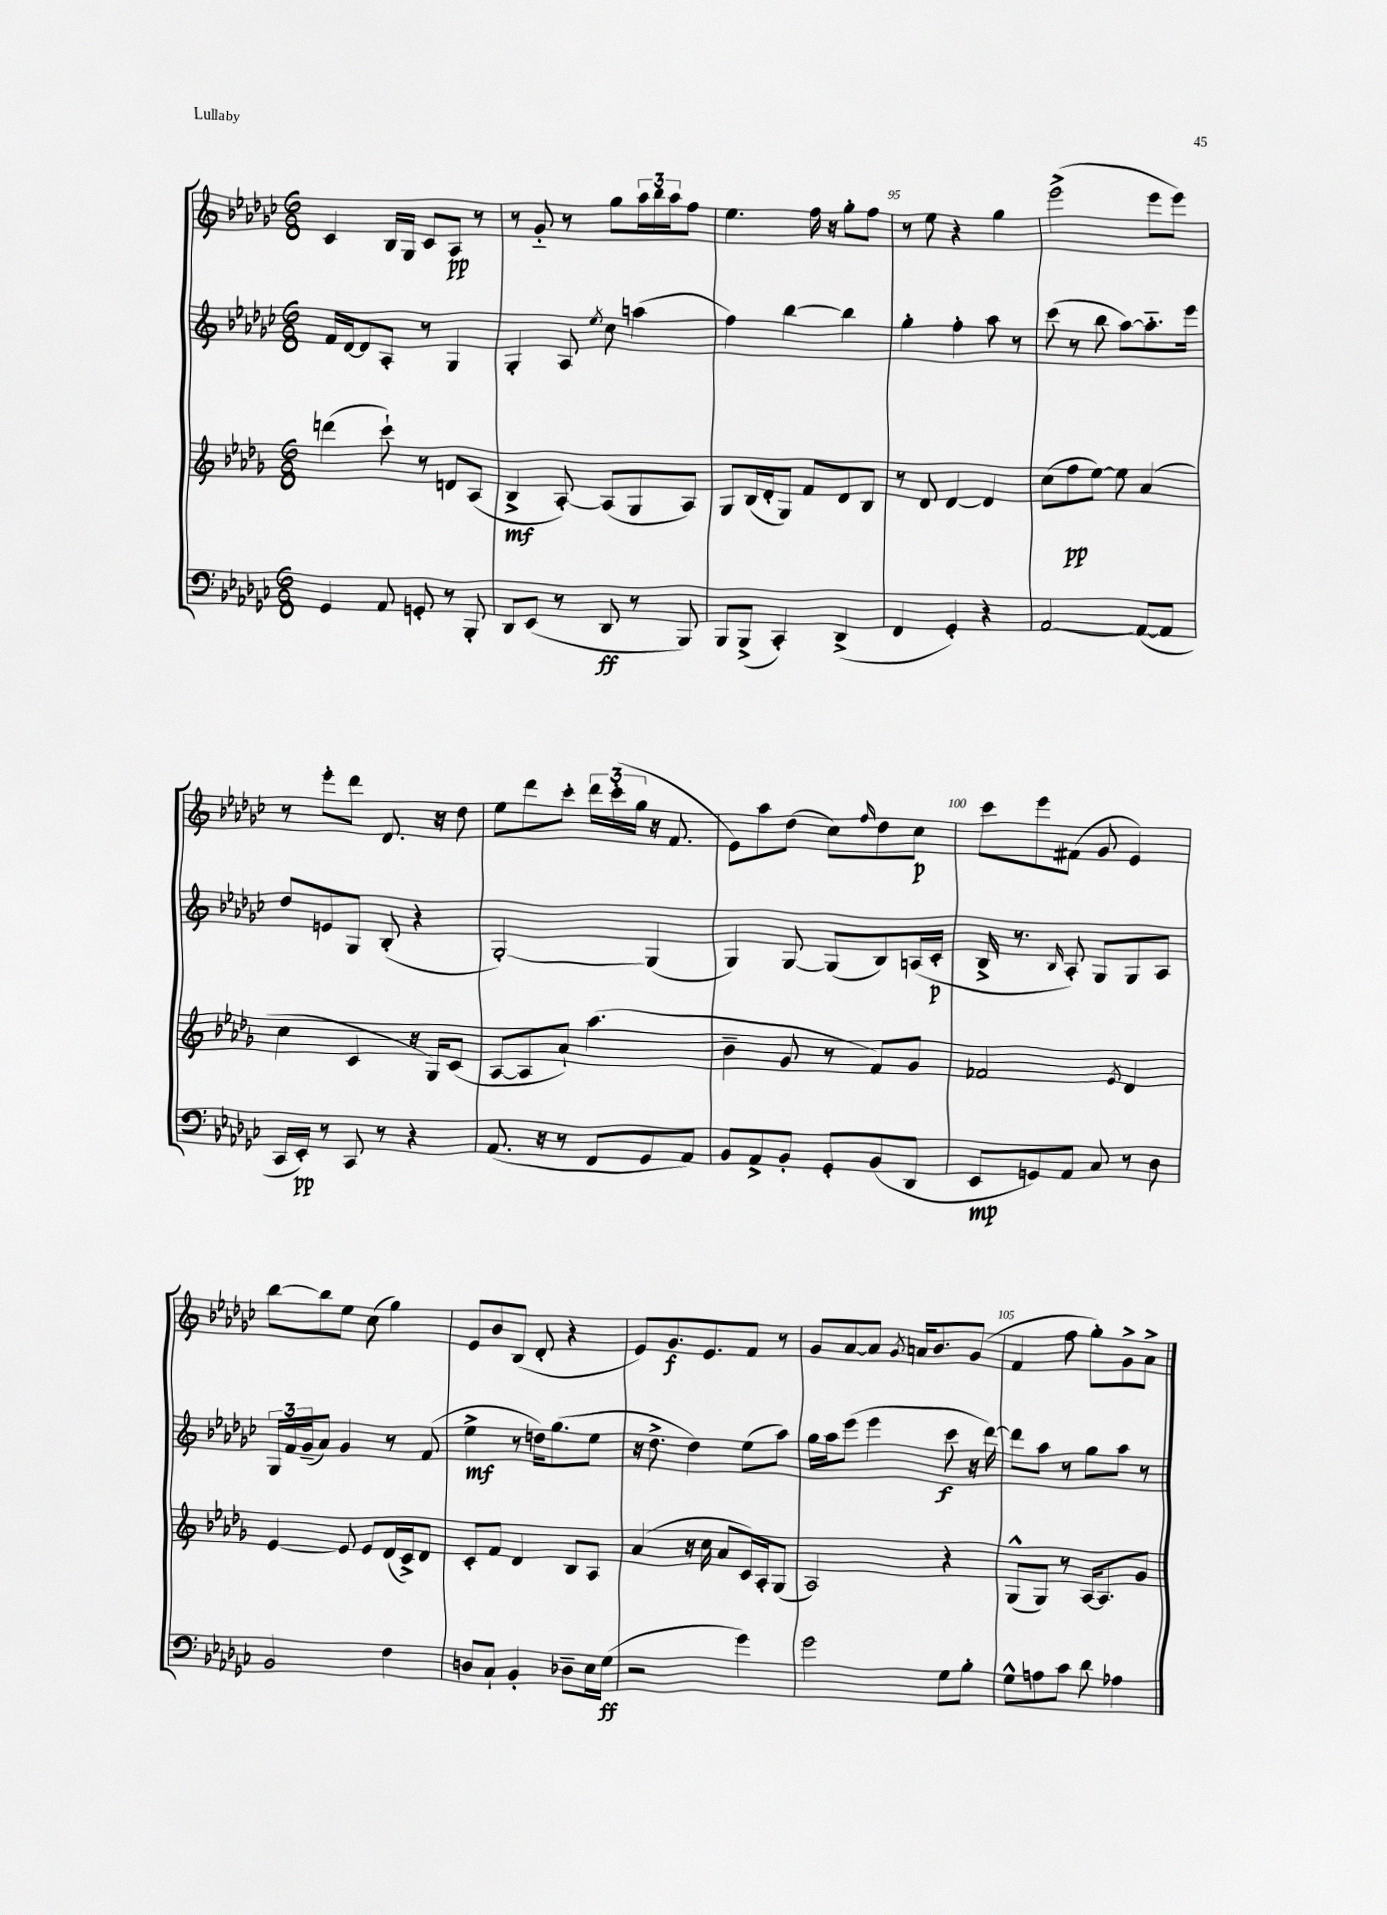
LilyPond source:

<<
\new StaffGroup <<
\new Staff = "s0" {
    \clef treble \key ges \major \numericTimeSignature \time 6/8
    ces'4 bes16 ges16 ces'8 aes8\pp r8 |
    r8 ges'8-_ r8 ges''8 \tuplet 3/2 { aes''16 bes''16 aes''16 } f''8 |
    ees''4. f''16 r16 ges''8-. f''8 |
    r8 ees''8 r4 ges''4 |
    ees'''2->( ees'''8 ees'''8) |
    r8 ees'''8-. des'''8 des'8. r16 des''8 |
    ees''8 des'''8 ces'''8-. \tuplet 3/2 { des'''16 ces'''16-.( ges''16 } r16 f'8. |
    ees'8) aes''8 des''8( ces''8) \grace { f''16 } des''8 ces''8\p |
    ces'''8 ees'''8 fis'8( ges'8 ees'4) |
    bes''8~ bes''8 ees''8 ces''8( ges''4) |
    ees'8 bes'8 bes8( des'8-. r4 |
    ees'8) ges'8.\f ees'8. f'8 r8 |
    ges'8 aes'8~ aes'8 \acciaccatura { ges'8 } a'16 bes'8. ges'8( |
    f'4 f''8 ges''8-.) ges'8-> aes'8-> \bar "|." |
}
\new Staff = "s1" {
    \clef treble \key ges \major \numericTimeSignature \time 6/8
    f'16 des'16~ des'8 aes8-. r8 ges4 |
    ges4-. aes8 \acciaccatura { ees''8 } ces''8 a''4( |
    f''4) bes''4~ bes''4 |
    ges''4-. f''4-. aes''8 r8 |
    ces'''8( r8 bes''8 aes''8~) aes''8.-_ ees'''16 |
    des''8 e'8 ges8 bes8-.( r4 |
    ges2~-.) ges4( |
    ges4) ges8~ ges8( bes8) a16( ces'16-.\p |
    bes16-> r8. \grace { bes16 } aes8-.) ges8 ges8 aes8 |
    \tuplet 3/2 { ges16 f'16 ges'16--( } aes'8) ges'4 r8 f'8( |
    ees''4->\mf r8 d''16) ges''8.( ees''8 |
    r16 des''8.-> des''4) ees''8( aes''8) |
    ges''16 aes''16 ees'''8( ees'''4 ces'''8\f r16 des'''16~) |
    des'''8 aes''8 r8 ges''8 aes''8 r8 \bar "|." |
}
\new Staff = "s2" {
    \clef treble \key des \major \numericTimeSignature \time 6/8
    d'''4( c'''8-!) r8 d'8 aes8( |
    bes4->\mf aes8~-.) aes8( ges8 aes8) |
    ges8 bes16( des'16-. ges8) f'8 des'8 bes8 |
    r8 des'8 des'4~ des'4 |
    c''8( f''8\pp ees''8~) ees''8 aes'4( |
    c''4 c'4 r16 ges16) c'8( |
    aes8~ aes8 aes'8-!) aes''4.( |
    bes'4-- ges'8 r8 f'8) ges'8 |
    fes'2 \acciaccatura { ees'8 } des'4 |
    ees'4~ ees'8 ees'8 des'16( c'16->) des'8 |
    c'8-. f'8 des'4 bes8 aes8 |
    aes'4( r16 c''16 aes'8 c'16) aes16-. ges8( |
    aes2) r4 |
    ges8-^( ges8) r8 aes16~ aes8. ges'8 \bar "|." |
}
\new Staff = "s3" {
    \clef bass \key ges \major \numericTimeSignature \time 6/8
    ges,4 aes,8 g,8-. r8 bes,,8-. |
    des,8 ees,8( r8 des,8\ff r8 bes,,8) |
    bes,,8 bes,,8->( ces,4-.) des,4->( |
    f,4 ges,4-.) r4 |
    aes,2~ aes,8~( aes,8 |
    ces,16 ees,16-.\pp) r8 ces,8 r8 r4 |
    aes,8.( r16 r8 f,8 ges,8 aes,8) |
    bes,8 aes,8-> bes,8-. ges,8-. bes,8( des,8 |
    ees,8\mp g,8) aes,8 ces8 r8 des8 |
    bes,2 f4 |
    d8 ces8-! bes,4-. des8-- ees16 ges16\ff( |
    r2 ges'4) |
    ges'2 ges8 bes8-. |
    ges8-^ a8 ces'8 des'8 aes4 \bar "|." |
}
>>
>>
\layout { \context { \Score currentBarNumber = #92 \override BarNumber.break-visibility = ##(#f #t #t) barNumberVisibility = #(every-nth-bar-number-visible 5) } }
